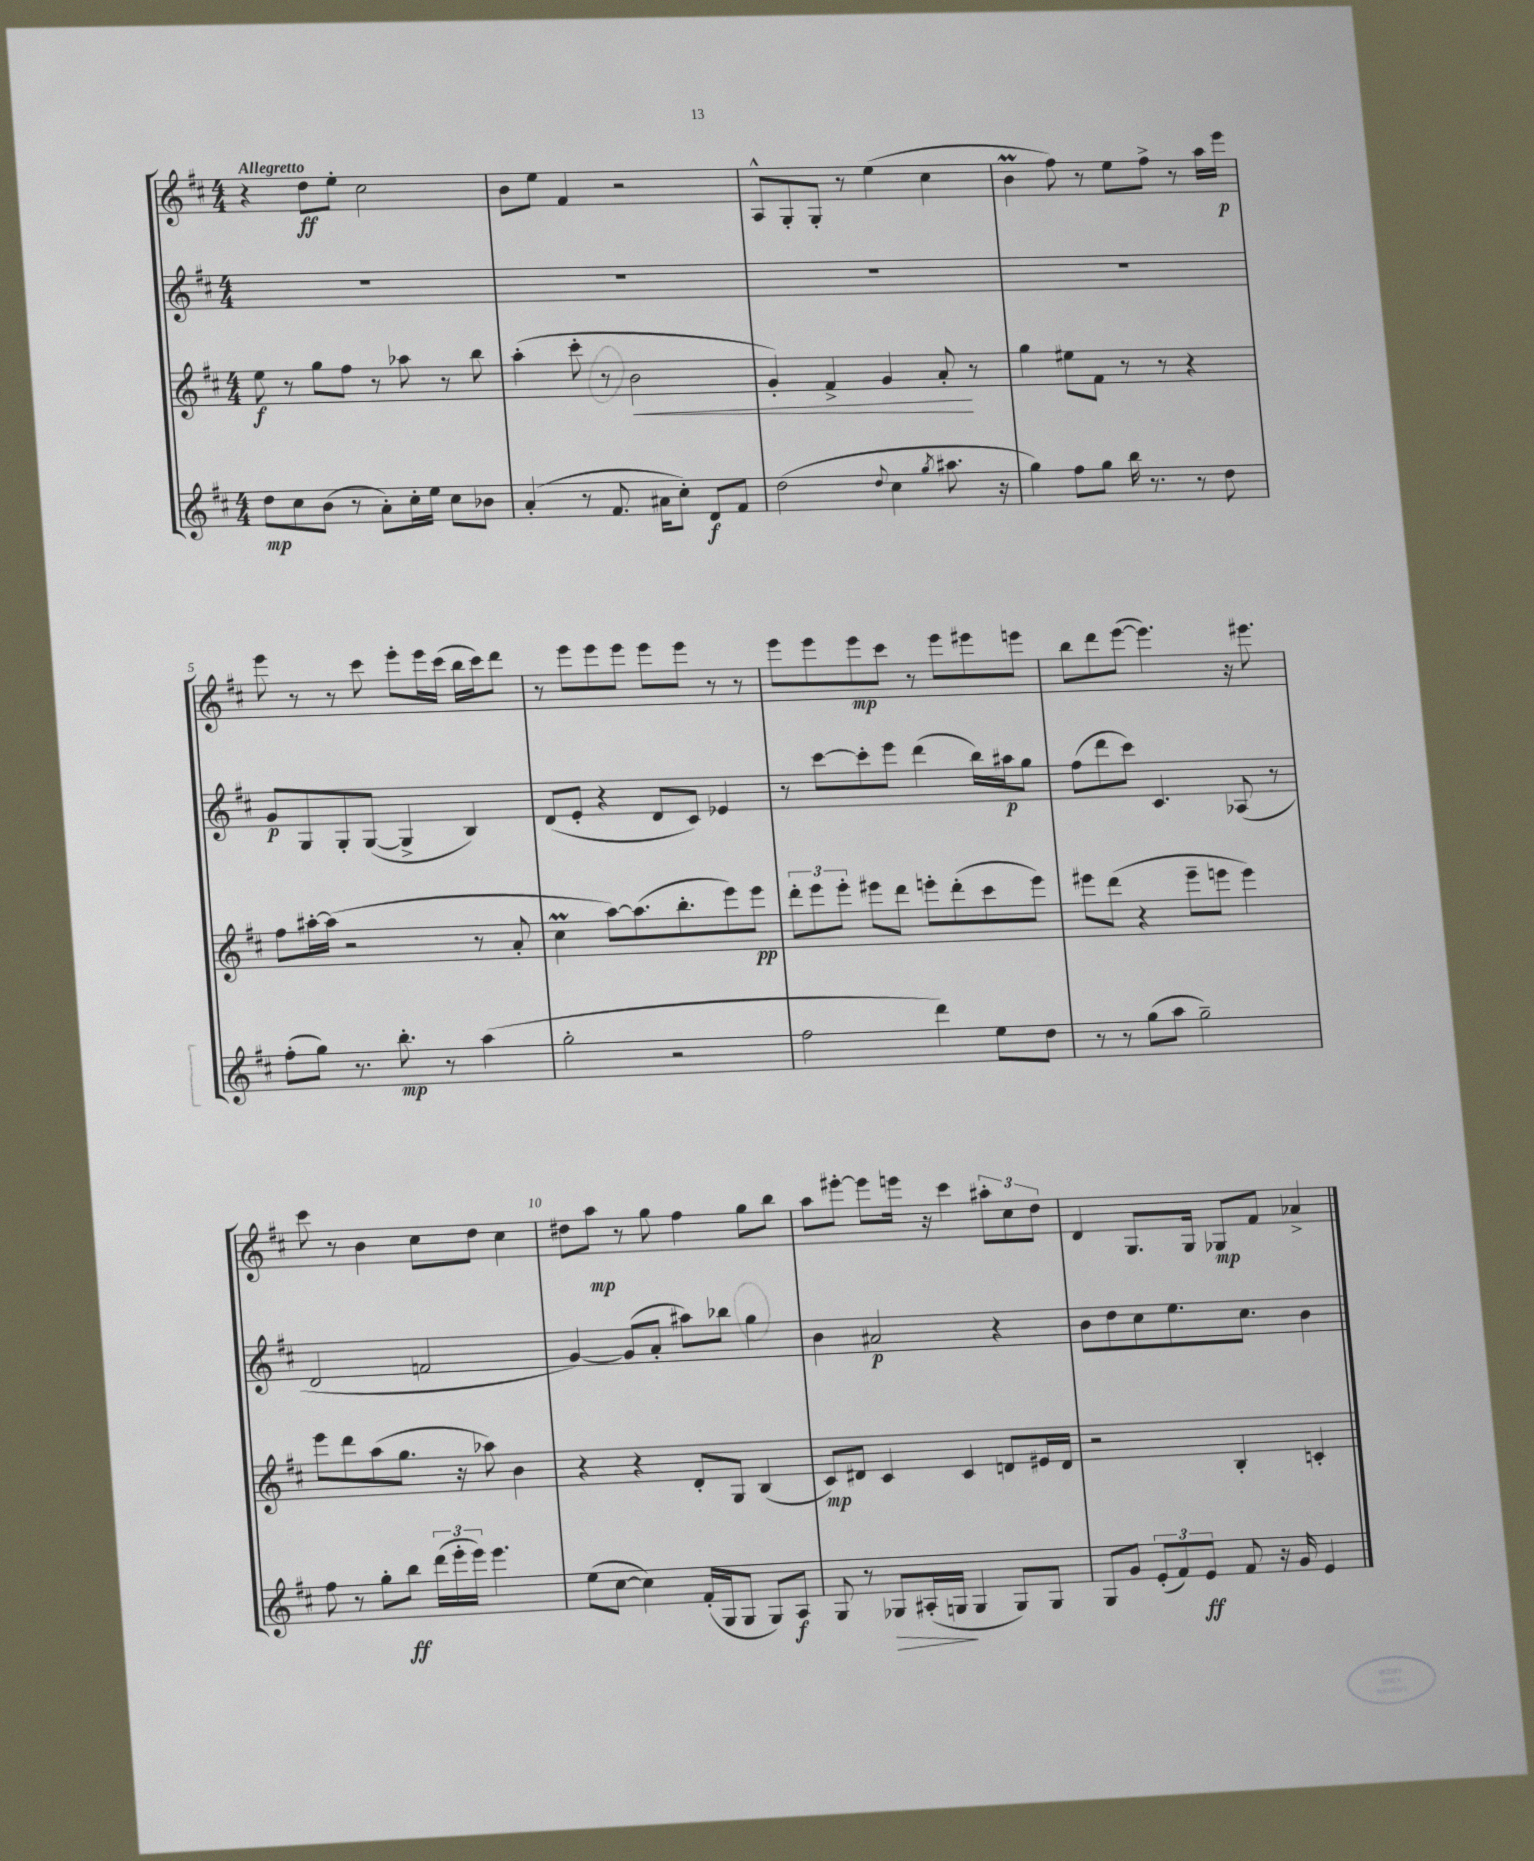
<<
\new StaffGroup <<
\new Staff = "s0" {
    \clef treble \key d \major \numericTimeSignature \time 4/4 \tempo "Allegretto"
    r4 d''8\ff e''8-. cis''2 |
    b'8 e''8 fis'4 r2 |
    a8-^ g8-. g8-. r8 e''4( cis''4 |
    b'4\prall fis''8) r8 e''8 fis''8-> r8 a''16 e'''16\p |
    e'''8 r8 r8 cis'''8 e'''8-. e'''16 cis'''16( b''16 cis'''16) d'''8 |
    r8 e'''8 e'''8 e'''8 e'''8 e'''8 r8 r8 |
    e'''8 e'''8 e'''8\mp cis'''8 r8 e'''8 eis'''8 e'''8 |
    b''8 d'''8 e'''8~( e'''4.) r16 eis'''8. |
    cis'''8 r8 b'4 cis''8 d''8 cis''4 |
    dis''8 a''8\mp r8 g''8 fis''4 g''8 b''8 |
    a''8 eis'''8~-. eis'''8 e'''16 r16 cis'''4 \tuplet 3/2 { ais''8-. cis''8 d''8 } |
    d'4 g8. g16 ges8\mp fis'8 aes'4-> \bar "|." |
}
\new Staff = "s1" {
    \clef treble \key d \major \numericTimeSignature \time 4/4
    R1 |
    R1 |
    R1 |
    R1 |
    g'8\p g8 g8-. g8~( g4-> b4) |
    d'8( e'8-. r4 d'8 cis'8) ees'4 |
    r8 cis'''8~ cis'''8-. e'''8 d'''4( b''16) ais''16\p g''8 |
    fis''8( d'''8 cis'''8) cis'4. aes8( r8 |
    d'2 f'2 |
    g'4~) g'8( a'8-. ais''8) bes''8 g''4 |
    b'4 ais'2\p r4 |
    b'8 d''8 cis''8 e''8. cis''8. b'4 \bar "|." |
}
\new Staff = "s2" {
    \clef treble \key d \major \numericTimeSignature \time 4/4
    e''8\f r8 g''8 fis''8 r8 aes''8 r8 b''8 |
    a''4-.( cis'''8-. r8 b'2\< |
    g'4-.) fis'4-> g'4 a'8-.\! r8 |
    g''4 eis''8 fis'8 r8 r8 r4 |
    fis''8 ais''16~-. ais''16( r2 r8 a'8-. |
    cis''4\prall a''8~) a''8.( b''8.-. e'''8) e'''8\pp |
    \tuplet 3/2 { d'''8-. e'''8 e'''8-. } eis'''8 d'''8 e'''8-. d'''8-.( cis'''8 e'''8) |
    eis'''8 d'''8( r4 eis'''8-- e'''8 e'''4) |
    e'''8 d'''8 a''8( g''8. r16 aes''8) b'4 |
    r4 r4 d'8-. g8 b4( |
    cis'8\mp) dis'8 cis'4 cis'4 d'8 eis'16 d'16 |
    r2 b4-. c'4-. \bar "|." |
}
\new Staff = "s3" {
    \clef treble \key d \major \numericTimeSignature \time 4/4
    d''8\mp cis''8 b'8( r8 a'8-.) cis''16-. e''16 cis''8 bes'8 |
    a'4-.( r8 fis'8. ais'16 cis''8-.) d'8\f fis'8 |
    d''2( \appoggiatura { d''8 } cis''4 \acciaccatura { g''8 } ais''8. r16 |
    g''4) fis''8 g''8 b''16 r8. r8 d''8 |
    fis''8-.( g''8) r8. b''8.-.\mp r8 a''4( |
    g''2-. r2 |
    fis''2 d'''4) e''8 d''8 |
    r8 r8 g''8( a''8 g''2--) |
    fis''8 r8 g''8-. b''8\ff \tuplet 3/2 { d'''16( e'''16-. e'''16) } e'''4. |
    e''8( cis''8~ cis''4) fis'16-.( g16 g8 g8) a8\f |
    g8 r8 ges8\> ais16-.( g16\! g4 g8) g8 |
    g8 g'8 \tuplet 3/2 { e'8-.( fis'8) e'8\ff } fis'8 r16 g'16 e'4 \bar "|." |
}
>>
>>
\layout { \context { \Score \override BarNumber.break-visibility = ##(#f #t #t) barNumberVisibility = #(every-nth-bar-number-visible 5) } }
